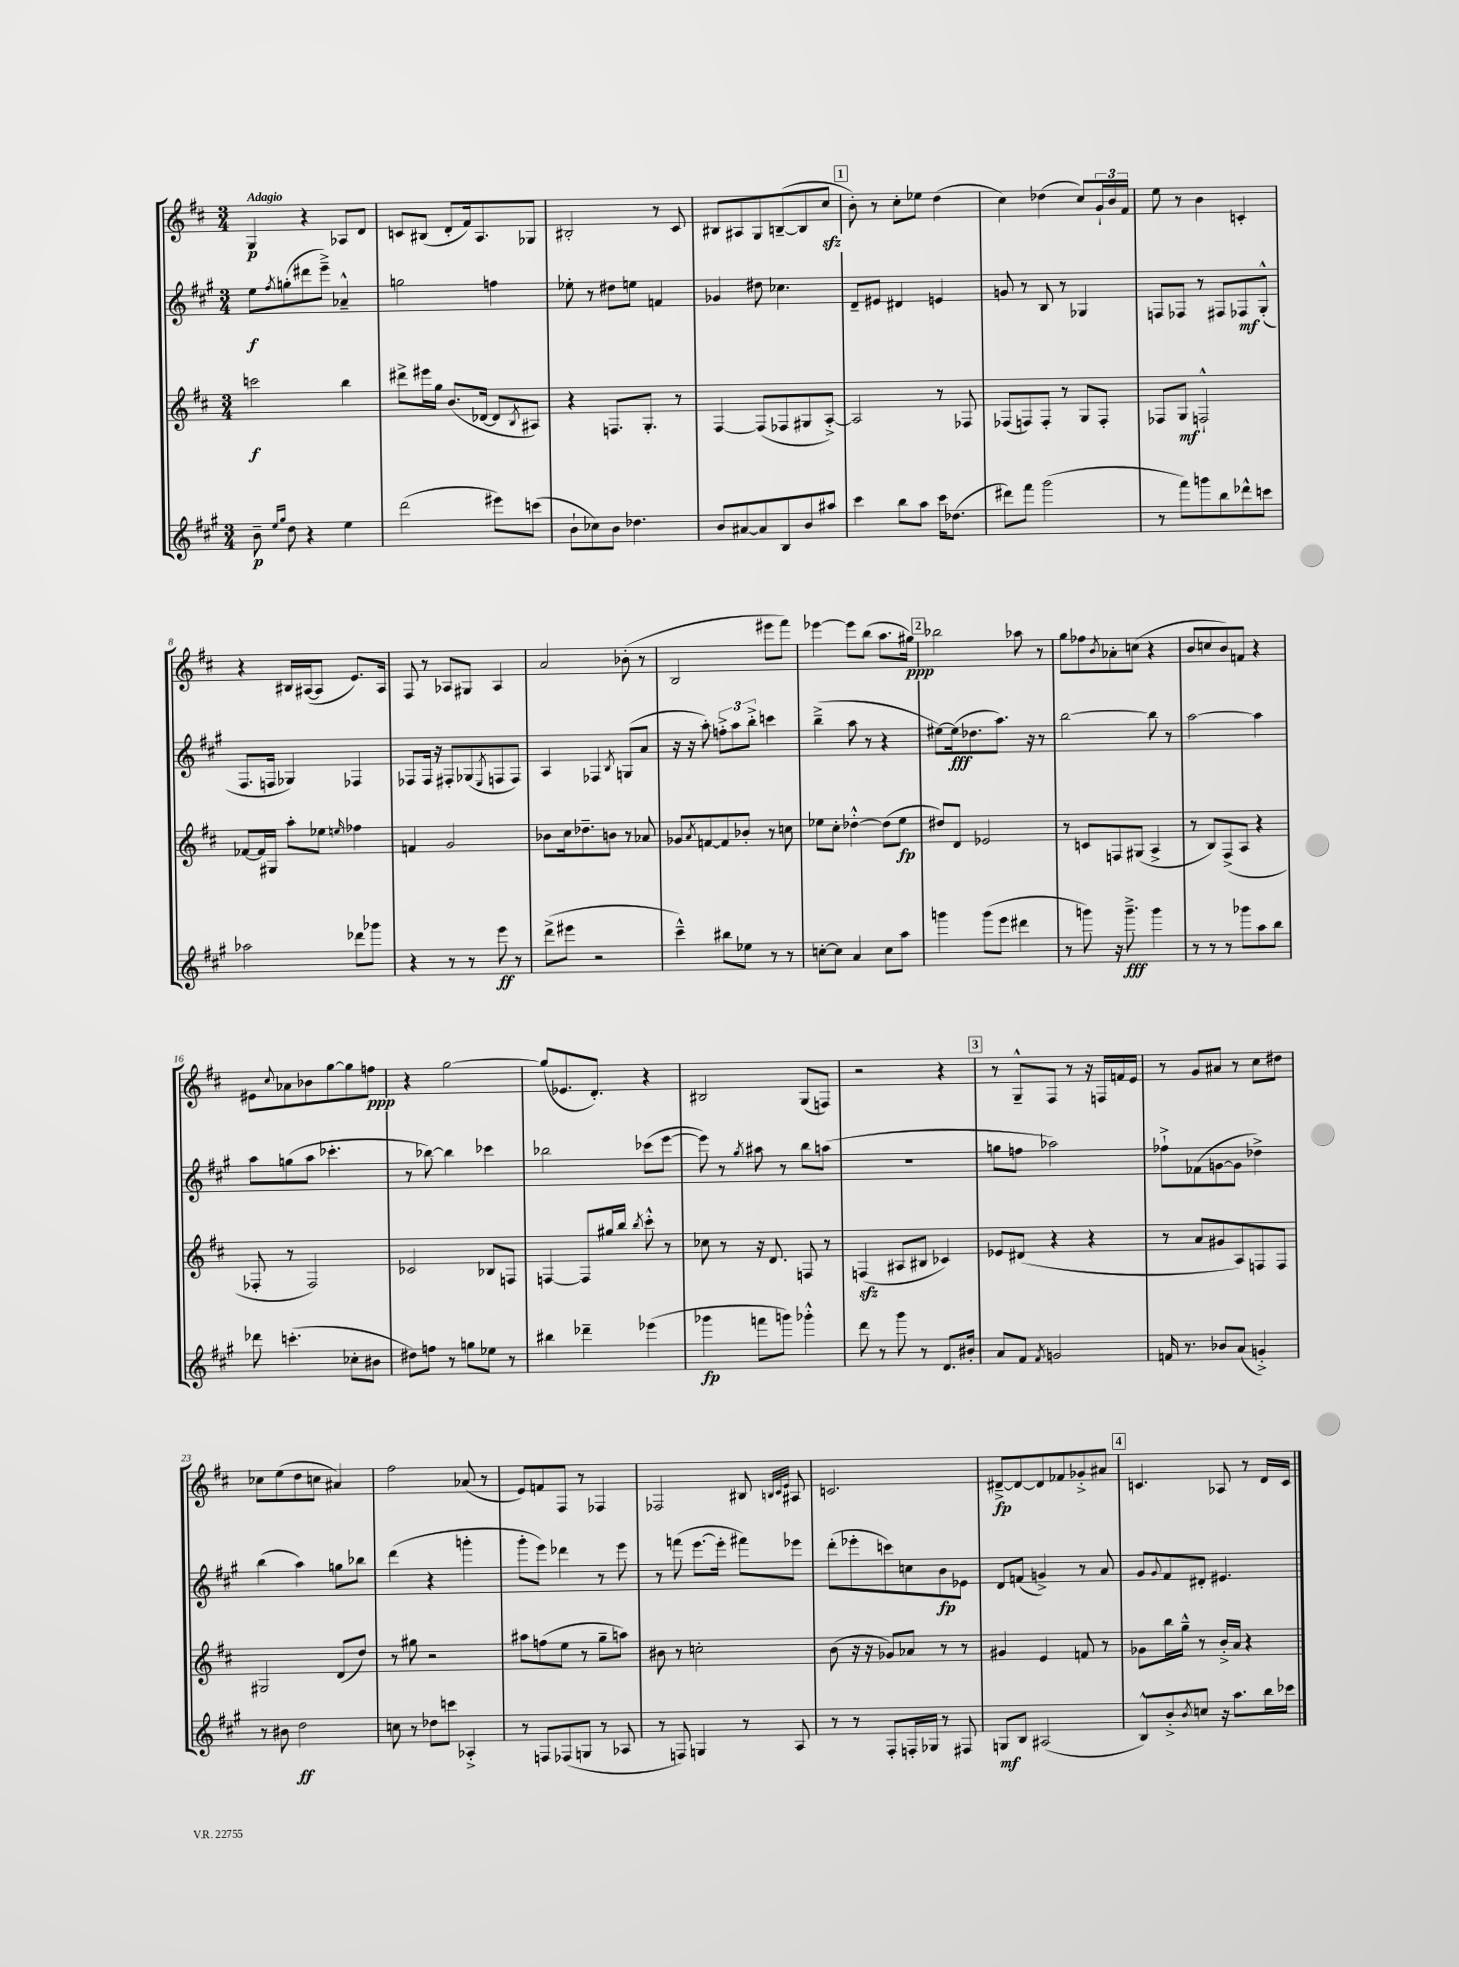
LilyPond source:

<<
\new StaffGroup <<
\new Staff = "s0" {
    \clef treble \key d \major \numericTimeSignature \time 3/4 \tempo "Adagio"
    g4\p r4 aes8 d'8 |
    c'8 bis8( d'8-. fis'16) a8. ges8 |
    bis2-. r8 cis'8 |
    bis8 ais8 g8 b8~--( b8 cis''8\sfz |
    \mark \markup { \box "1" } b'8-.) r8 cis''8-. ees''8 d''4( |
    cis''4) des''4( cis''8) \tuplet 3/2 { g'16-! b'16 fis'16 } |
    e''8 r8 b'4 c'4-. |
    r4 bis16 ais16~( ais8 e'8.) ais16 |
    fis8 r8 aes8 gis8 aes4 |
    a'2 bes'8-.( r8 |
    b2 eis'''8 fis'''8) |
    ees'''4~ ees'''8 b''8( a''8. gis''16\ppp) |
    \mark \markup { \box "2" } bes''2 aes''8 r8 |
    g''8 fes''8 \acciaccatura { b'8 } aes'8-. c''8( r4 |
    b'8 c''8 b'8) f'8 r4 |
    eis'8 \appoggiatura { cis''8 } aes'8 bes'8 g''8~ g''8 f''8\ppp |
    r4 g''2~ |
    g''8( ees'8. d'8.-.) r4 |
    bis2 g8( f8) |
    r2 r4 |
    \mark \markup { \box "3" } r8 g8---^ fis8 r8 r16 f16 f'16 e'16 |
    r8 g'8 ais'8 r8 cis''8 dis''8 |
    ces''8 e''8( d''8 c''8 ais'4) |
    fis''2 aes'8( r8 |
    e'8) f'8 fis8 r8 fes4 |
    fes2 bis8 \grace { b32 cis'32 e'32 } ais8 |
    c'2. |
    dis'8~--->\fp dis'8~ dis'8 fes'8 ges'8-.-> ais'8 |
    \mark \markup { \box "4" } c'4. aes8 r8 d'16 c'16 \bar "|." |
}
\new Staff = "s1" {
    \clef treble \key a \major \numericTimeSignature \time 3/4
    e''8\f \acciaccatura { fis''8 } g''8-.( dis'''8 e'''8--->) aes'4---^ |
    g''2 f''4 |
    ees''8-. r8 dis''8 e''8 f'4 |
    ges'4 dis''8 ces''4. |
    \mark \markup { \box "1" } d'8-- eis'8 dis'4 e'4 |
    g'8 r8 b8 r8 ges4 |
    f8 fes8 r8 fis8 fes8\mf gis8-.-^( |
    fis8. f16 ges4) fes4 |
    fes8 fes16 r16 fis8-. ges8( \acciaccatura { e8 } f8 f8) |
    a4 fes4 \acciaccatura { b8 } g8( a'8 |
    r16 r16 a''8-.) \tuplet 3/2 { f''8-.-> a''8 b''8-.-> } c'''4 |
    b''4--->( a''8 r8 r4 |
    \mark \markup { \box "2" } eis''8~) eis''16\fff( des''8. a''8.) r16 r8 |
    b''2~ b''8 r8 |
    a''2~ a''4 |
    a''8 g''8( a''8 ces'''4.-. |
    r8 bes''8~) bes''4 ces'''4 |
    bes''2 ces'''8( e'''8~ |
    e'''8) r8 \acciaccatura { gis''8 } ais''8 r8 b''8 a''8( |
    R2. |
    \mark \markup { \box "3" } g''8 f''8 aes''2) |
    fes''8-!-> fes'8( g'8~ g'8 des''4->) |
    b''4( a''4) g''8 bes''8 |
    d'''4( r4 g'''4-. |
    gis'''8-. e'''8) des'''4 r8 e'''8 |
    r8 f'''8( e'''8.~ e'''16-. fis'''8) ees'''8 |
    d'''8-.( ees'''8-. c'''8) c''8 b'8\fp ees'8 |
    d'8 f'8( g'4->) r8 a'8 |
    \mark \markup { \box "4" } gis'8 \appoggiatura { gis'8 } fis'8 dis'8-. eis'4. \bar "|." |
}
\new Staff = "s2" {
    \clef treble \key d \major \numericTimeSignature \time 3/4
    c'''2\f b''4 |
    dis'''8-> eis'''16 g''16 b'8.( des'16~ des'8 \acciaccatura { b8 } ais8) |
    r4 f8. g8.-. r8 |
    fis4~ fis8( fes8 gis8 a8~-.->) |
    \mark \markup { \box "1" } a2 r8 fes8 |
    fes8( f8) f8-. r8 g8 f8-. |
    fes8 g8\mf f2-!-^ |
    fes'8~ fes'16 gis16 a''8-. ees''8 \grace { e''16 } fes''4 |
    f'4 g'2 |
    bes'8 cis''16 des''8.-- b'8 r8 aes'8 |
    ges'8 \acciaccatura { a'8 } f'8~ f'8 bes'8-. r8 c''8 |
    ees''8 cis''8-. des''4~-.-^ des''8( ees''8\fp |
    \mark \markup { \box "2" } dis''8) d'8 ees'2 |
    r8 c'8 f8 gis8( a4-> |
    r8 b8) fis8->( a8 r4 |
    fes8-. r8 fes2) |
    ces'2 bes8 f8 |
    f4~ f8 gis''16 b''16 \acciaccatura { b''8 } cis'''8-.-^ r8 |
    ces''8 r8 r16 d'8. f8 r8 |
    f4\sfz( ais8 bis8 ces'4) |
    \mark \markup { \box "3" } ees'8 dis'8( r4 r4 |
    r8 a'8 gis'8 a8) f8 f8 |
    gis2 d'8( d''8) |
    r8 gis''8 r2 |
    ais''8 f''8( e''8 r8 g''8-- a''8) |
    bis'8 r8 c''2-. |
    b'8( r16 r16 ges'8) aes'8 r8 r8 |
    gis'4 e'4 f'8 r8 |
    \mark \markup { \box "4" } ges'8 b''16 g''16---^ r8 b'16-.-> a'16 r4 \bar "|." |
}
\new Staff = "s3" {
    \clef treble \key a \major \numericTimeSignature \time 3/4
    b'8--\p \grace { e''16 gis''16 } d''8 r4 e''4 |
    d'''2( eis'''8) c'''8( |
    b'8-! ces''8) b'8 des''4. |
    b'8 ais'8~ ais'8 b8 b'8 ais''8 |
    \mark \markup { \box "1" } cis'''4 b''8 a''8 cis'''16 des''8.( |
    dis'''8) fis'''8 gis'''2( |
    r8 fis'''8) g'''8 b''8 des'''8-^ c'''8 |
    aes''2 des'''8 ges'''8 |
    r4 r8 r8 e'''8\ff r8 |
    d'''8->( eis'''8 r2 |
    cis'''4---^) bis''8 ees''8 r8 r8 |
    c''8~-. c''8 a'4 c''8 a''8 |
    \mark \markup { \box "2" } g'''4 g'''8( e'''8 dis'''4 |
    r8 g'''8) r16 g'''8.--->\fff g'''4 |
    r8 r8 r8 ges'''8 a''8 b''8 |
    des'''8 c'''4.-.( ces''8-. bis'8 |
    dis''8) f''8 r8 g''8 ees''8 r8 |
    bis''4 des'''4-- ees'''4( |
    ges'''4\fp f'''8 g'''8) ges'''4-.-^ |
    d'''8 r8 gis'''8 r8 d'8. bis'16-. |
    \mark \markup { \box "3" } a'8 fis'8 \acciaccatura { fis'8 } g'2 |
    f'16 r8. bes'8 a'8( g'4-.->) |
    r8 bis'8 d''2\ff |
    c''8 r8 des''8 c'''8 aes4-.-> |
    r8 f8 fes8( g8 r8 aes8 |
    r8 f8) g4 r8 a8 |
    r8 r8 fis8-. f16-. ges16 r8 fis8 |
    g8\mf b8 ais2( |
    \mark \markup { \box "4" } b8-^) b'8-.-> \acciaccatura { b'8 } c''8 r16 a''8. b''16 ces'''16 \bar "|." |
}
>>
>>
